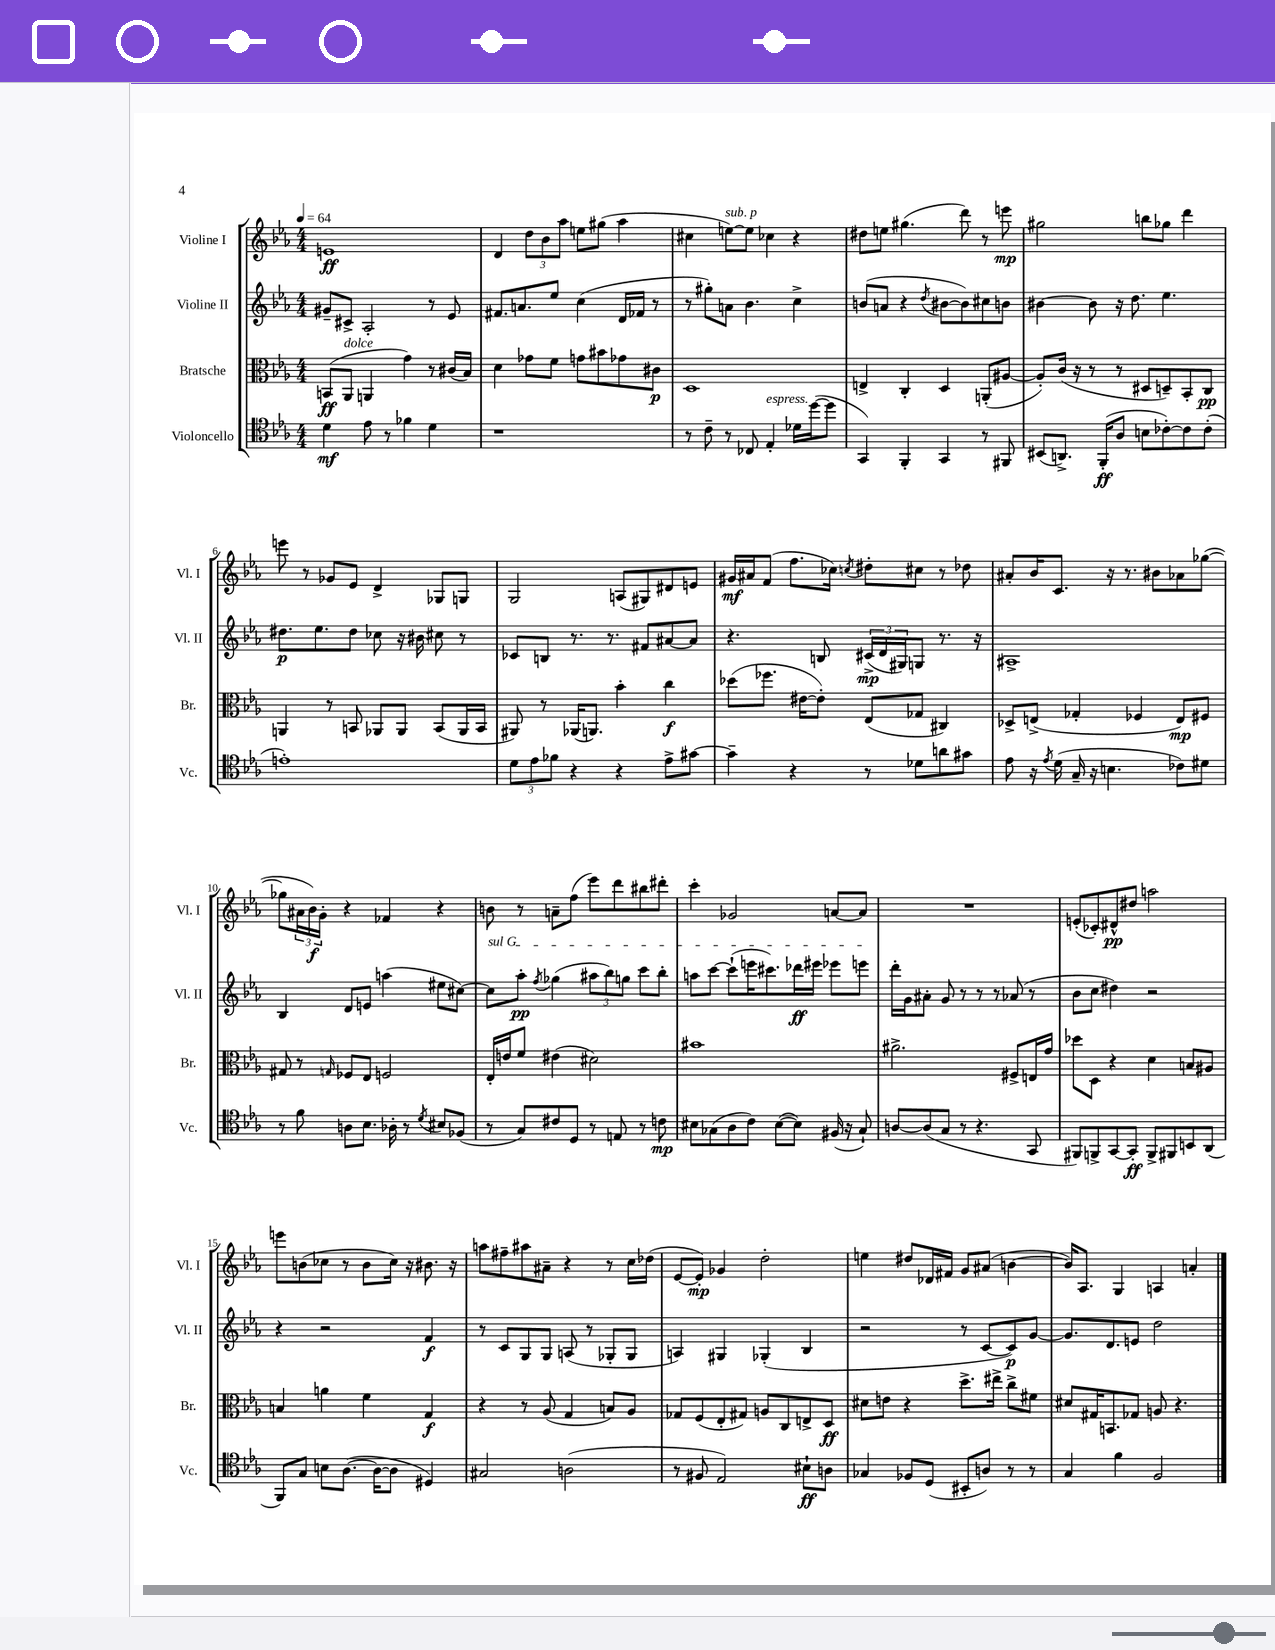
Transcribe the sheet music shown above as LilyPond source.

<<
\new StaffGroup <<
\new Staff = "s0" \with { instrumentName = "Violine I" shortInstrumentName = "Vl. I" } {
    \clef treble \key ees \major \numericTimeSignature \time 4/4 \tempo 4 = 64
    e'1\ff |
    d'4 \tuplet 3/2 { d''8 bes'8 aes''8 } e''8 gis''8( aes''4 |
    cis''4 e''8~^\markup { \italic "sub. p" }) e''8 ces''4 r4 |
    dis''8 e''8 gis''4.( d'''8) r8 e'''8\mp |
    gis''2 b''8 ges''8 d'''4 |
    e'''8 r8 ges'8 ees'8 d'4-> ges8 g8 |
    g2 a8( gis8) dis'8 e'8 |
    gis'16\mf ais'16 f'8( f''8. ces''16) \acciaccatura { c''8 } dis''8-. cis''8 r8 des''8 |
    ais'8-. bes'16 c'8. r16 r8. bis'8 aes'8 ges''8~( |
    ges''8 \tuplet 3/2 { ais'16 bes'16\f) g'16-. } r4 fes'4 r4 |
    b'8 r8 a'8-- f''8( ees'''8) d'''8 bis''8 dis'''8-. |
    c'''4-. ges'2 a'8~ a'8 |
    R1 |
    e'8-.( ces'8-.) dis'8-^\pp dis''8 a''2 |
    e'''8 b'8( ces''8 r8 b'8 ces''16) r16 bis'8. r16 |
    a''8 fis''8-- ais''8 ais'8-- r4 r8 c''16 des''16( |
    ees'8~ ees'8-.\mp) ges'4 d''2-. |
    e''4 dis''8 des'16 fis'16 g'8 ais'8( b'4~ |
    b'16) aes8. g4 a4 a'4-. \bar "|." |
}
\new Staff = "s1" \with { instrumentName = "Violine II" shortInstrumentName = "Vl. II" } {
    \clef treble \key ees \major \numericTimeSignature \time 4/4
    gis'8-- cis'8-> aes2-. r8 ees'8 |
    fis'8. a'8. ees''8 c''4( d'16 fes'16 r8 |
    r8 gis''8-.) a'8 bes'4. c''4-> |
    b'8( a'8 r4 \acciaccatura { d''8 } bis'8~ bis'8) cis''8 b'8 |
    bis'4~ bis'8 r16 d''8. ees''4. |
    dis''8.\p ees''8. dis''8 ces''8 r16 bis'16 cis''8 r8 |
    ces'8 b8 r8. r8. fis'8 ais'8~ ais'8 |
    r4. b8 \tuplet 3/2 { cis'16->\mp( d'16 gis16) } g8 r8. r16 |
    ais1-> |
    bes4 d'8 e'8 a''4( eis''8 cis''8~) |
    \once \override TextSpanner.bound-details.left.text = \markup { \italic "sul G" } cis''8\startTextSpan aes''8-.\pp \acciaccatura { f''8 } ges''4( \tuplet 3/2 { ais''8 bes''8) g''8 } c'''8 bes''8-. |
    a''8 c'''8~ c'''8-!( e'''16 cis'''8.) des'''16\ff eis'''16 ees'''8 e'''8\stopTextSpan |
    d'''16-. g'16 ais'8-. g'8 r8 r8 r8 aes'8( r8 |
    bes'8 c''8 dis''4) r2 |
    r4 r2 f'4\f |
    r8 c'8 g8 g8 a8( r8 ges8-. ges8 |
    a4) gis4 ges4-.( bes4 |
    r2 r8 c'8~ c'8\p) g'8~ |
    g'8. d'8. e'8 d''2 \bar "|." |
}
\new Staff = "s2" \with { instrumentName = "Bratsche" shortInstrumentName = "Br." } {
    \clef alto \key ees \major \numericTimeSignature \time 4/4
    b,8\ff( aes,8^\markup { \italic "dolce" } a,4 g'4) r8 cis'16( bes16) |
    d'4 ges'8 f'8 g'8 bis'8 ges'8 cis'8\p |
    d1 |
    e4-> c4-. d4 a,8-.( ais8~ |
    ais8-.) c'16( r16 r8 r8 dis8 d8--) bes,8-. c8\pp |
    a,4 r8 b,8 aes,8 aes,8 b,8( aes,16 b,16 |
    ais,8) r8 aes,16( a,8.) bes'4-. c''4\f |
    des''8( fes''8. eis'16~ eis'8-.) ees8( ges8 cis4) |
    des8-> e8->( ges4-. fes4 e8\mp) fis8 |
    gis8 r8 \grace { g16 } fes8 ees8 f2 |
    ees16-. e'16 f'8 eis'4( dis'2) |
    bis'1 |
    ais'2.-> fis8-> e16 g'16 |
    des''8 d8 r4 d'4 b8 ais8 |
    b4 a'4 f'4 g4\f |
    r4 r8 aes8( g4 b8) aes8 |
    ges8 f8( ees8-. gis8) a8 c8 e8-> d8\ff |
    dis'8 e'8 r4 d''8.-> eis''16-> c''8-> fis'8 |
    dis'8 gis16 b,8. ges8 a8 r4. \bar "|." |
}
\new Staff = "s3" \with { instrumentName = "Violoncello" shortInstrumentName = "Vc." } {
    \clef tenor \key ees \major \numericTimeSignature \time 4/4
    d'4\mf ees'8 r8 fes'4 d'4 |
    r1 |
    r8 c'8-- r8 ces8 ees4-.^\markup { \italic "espress." } des'16 d''16~( d''8 |
    g,4) f,4-. g,4 r8 fis,8 |
    bis,8( a,8.->) f,16-.\ff( aes8 b8 ces'8~-.) ces'8 ces'8-.( |
    e'1-.) |
    \tuplet 3/2 { d'8 ees'8 fes'8 } r4 r4 ees'8-> gis'8~ |
    gis'4-- r4 r8 des'8 a'8 gis'8 |
    ees'8 r16 \acciaccatura { ees'8 } d'16( g16-- r16 b4. ces'8) dis'8 |
    r8 f'8 a8 bes8. aes16-. r8 \acciaccatura { d'8 } bis8 fes8( |
    r8 g8) cis'8 d8 r8 e8 r8 c'8\mp |
    bis8 ges8( aes8 c'8) bis8~( bis8) fis16( r16 ges8-!) |
    a8~ a8( g8 r8 r4. g,8 |
    fis,8) f,8-> g,8~ g,8-.\ff f,8-> fis,8 b,8 aes,8( |
    f,8) g8 b8 aes8.~( aes16~ aes8 dis4) |
    gis2 a2( |
    r8 fis8 ees2) bis8-!\ff a8 |
    ges4 fes8 d8( bis,8-. a8) r8 r8 |
    g4 f'4 f2 \bar "|." |
}
>>
>>
